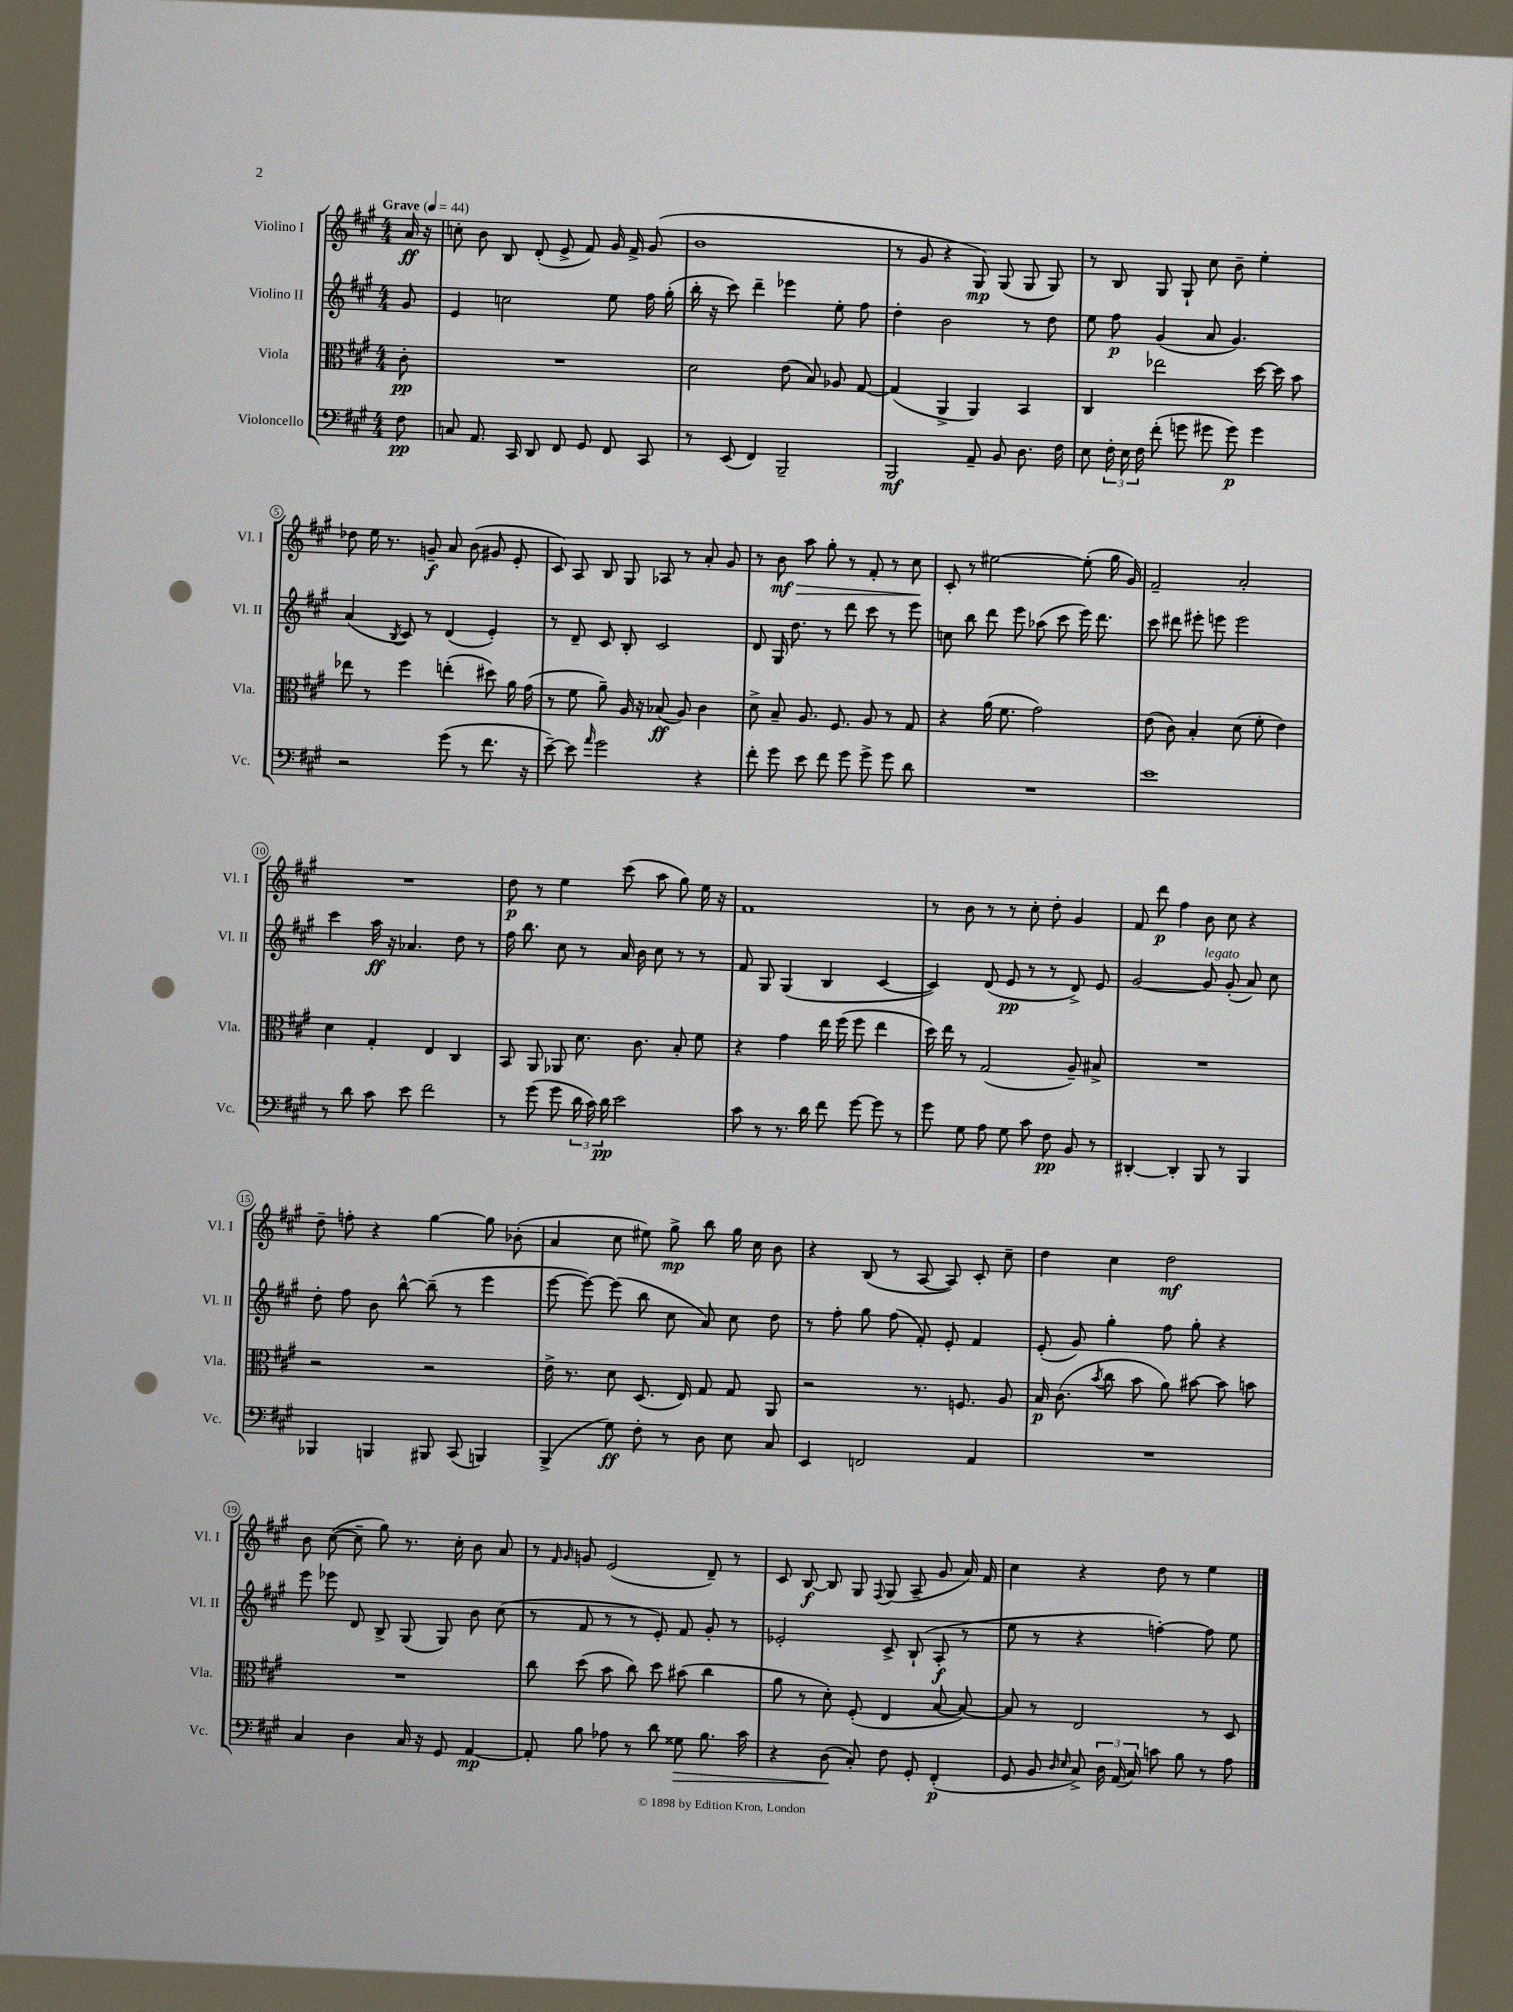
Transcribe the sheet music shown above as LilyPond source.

<<
\new StaffGroup <<
\new Staff = "s0" \with { instrumentName = "Violino I" shortInstrumentName = "Vl. I" } {
    \clef treble \key a \major \numericTimeSignature \time 4/4 \partial 8 \tempo "Grave" 4 = 44
    \autoBeamOff a'16\ff r16 |
    c''8-. b'8 b8 d'8-.( e'8-> fis'8) gis'16 fis'16-> gis'8( |
    b'1 |
    r8 gis'8 r4 gis8\mp) gis8( gis8 gis8) |
    r8 b8 gis8 gis8-! cis''8 b'8-- e''4-. |
    des''8 e''16 r8. g'8--\f a'8 b'8( gis'8 e'8-. |
    cis'8) a8 b8 gis8 aes8 r8 a'8-. gis'8 |
    r8 b'8\mf\> a''8 gis''8-. r8 fis'8-. r8 cis''8\! |
    cis'8-. r8 eis''2~ eis''8-.( gis''16 gis'16) |
    fis'2-- a'2-. |
    R1 |
    d''8\p r8 e''4 cis'''8( a''8 gis''8) e''16 r16 |
    fis'1 |
    r8 b'8 r8 r8 cis''8-. d''8-. gis'4 |
    fis'8 d'''8\p fis''4 b'8 cis''8 r4 |
    d''8-- f''8-. r4 gis''4~ gis''8 bes'8-.( |
    a'4 cis''8 eis''8) gis''8->\mp b''8 gis''16 cis''16 b'8 |
    r4 b8( r8 a8~ a8) cis'8-. cis''8-- |
    d''4 cis''4 d''2\mf |
    b'8 cis''8~( cis''8-- gis''8) r8. cis''16-. b'8 a'8 |
    r8 \grace { fis'16 gis'16 } g'8 e'2( d'8--) r8 |
    cis'8 b8~\f b8 gis8 \appoggiatura { fis8 } gis8( a8-- gis'8 a'16) fis'16 |
    cis''4 r4 d''8 r8 e''4 \bar "|." |
}
\new Staff = "s1" \with { instrumentName = "Violino II" shortInstrumentName = "Vl. II" } {
    \clef treble \key a \major \numericTimeSignature \time 4/4 \partial 8
    \autoBeamOff gis'8 |
    e'4 c''2 e''8 fis''16 gis''16-.( |
    b''16-. r16 cis'''8) d'''4-- ees'''4 e''8-. fis''8 |
    d''4-. b'2 r8 d''8 |
    e''8 fis''8\p gis'4( a'8 gis'4.) |
    a'4( \acciaccatura { b8 } cis'8) r8 d'4( e'4-.) |
    r8 d'8-- cis'8 b8-. cis'2 |
    d'8 gis16 d''8. r8 d'''8 cis'''8 r8 e'''8 |
    c''8 b''8 d'''8 e'''8 aes''8( cis'''8 e'''16) d'''8. |
    cis'''8 dis'''8 eis'''8-. e'''8 e'''2 |
    cis'''4 a''16\ff r16 aes'4. d''8 r8 |
    fis''16 b''8. cis''8 r8 a'16 b'16 cis''8 r8 r8 |
    fis'8 gis8 gis4( b4 cis'4~ |
    cis'4) d'8( e'8\pp r8 r8 d'8->) e'8 |
    gis'2~ gis'8^\markup { \italic "legato" } gis'8-.( a'8) cis''8 |
    d''8-. fis''8 b'8 b''8~-^ b''8--( r8 e'''4 |
    e'''8~ e'''8~) e'''8( b''8 cis''8 a'8) cis''8 d''8 |
    r8 fis''8-. gis''8 fis''8( fis'8-.) e'8-. fis'4 |
    e'8-.( gis'8) gis''4-. fis''8 gis''8-. r4 |
    e'''8 ees'''8 d'8 b8-> gis8( gis8) b'8 cis''8( |
    r8 fis'8 r8 r8 e'8-.) fis'8 gis'8-. r8 |
    ees'2-. cis'8-> b8-!( a8-.\f r8 |
    e''8 r8 r4 f''4~-.) f''8 e''8 \bar "|." |
}
\new Staff = "s2" \with { instrumentName = "Viola" shortInstrumentName = "Vla." } {
    \clef alto \key a \major \numericTimeSignature \time 4/4 \partial 8
    \autoBeamOff cis'8-.\pp |
    R1 |
    d'2 e'8( b8) aes8 gis8~ |
    gis4( a,4-> a,4) b,4 |
    cis4 ees''2 d''16~ d''16 b'8 |
    ees''8 r8 fis''4 e''4-.( dis''8) a'16 gis'16( |
    r8 fis'8 a'8--) a16 r16 bes8\ff( a8) cis'4 |
    d'8-> b8-- a8. fis8. a8 r8 gis8 |
    r4 a'16( fis'8. gis'2) |
    e'8( cis'8) b4-. d'8( fis'8-. e'4) |
    d'4 gis4-. e4 cis4 |
    b,8 a,8 aes,8 d'8. cis'8. b8-. fis'8 |
    r4 gis'4 e''16 fis''16( fis''8 e''4 |
    d''16) e''16 r8 gis2( a8--) bis8-> |
    R1 |
    r2 r2 |
    e'16-> r8. d'8 d8.( e16) gis8 gis8 a,8 |
    r2 r8. f8. a8 |
    b16\p cis'8.( \acciaccatura { b'8 } cis''8 b'8 a'8) bis'8~ bis'8 b'8 |
    R1 |
    cis''8 d''8( b'8 cis''8) d''8 bis'8( cis''4 |
    a'8 r8 d'8-.) fis8-.( e4 b8~ b8~) |
    b8 r8 e2 r8 d8 \bar "|." |
}
\new Staff = "s3" \with { instrumentName = "Violoncello" shortInstrumentName = "Vc." } {
    \clef bass \key a \major \numericTimeSignature \time 4/4 \partial 8
    \autoBeamOff fis8\pp |
    c8 a,8. cis,16 d,8 fis,8 gis,8 fis,8 cis,8 |
    r8 e,8( fis,4) b,,2-- |
    b,,2\mf a,8-- b,8 d8. fis16 |
    e8 \tuplet 3/2 { fis16-. e16 fis16 } fis'8-.( g'8 gis'8 gis'8\p) gis'4 |
    r2 gis'8( r8 fis'8. r16 |
    e'8~--) e'8 \grace { a'16 } gis'2 r4 |
    fis'8-. gis'8 e'8 fis'8 gis'8 gis'8-> gis'8 d'8 |
    R1 |
    e'1 |
    r8 d'8 cis'8 e'8 fis'2 |
    r8 gis'8( gis'8 \tuplet 3/2 { d'16 cis'16) d'16\pp } e'2 |
    cis'8 r8 r8. d'16 fis'8 gis'8~ gis'8 r8 |
    gis'8 gis8 a8 gis8 cis'8 fis8\pp b,8 r8 |
    dis,4~-. dis,4-. b,,8 r8 b,,4 |
    bes,,4 b,,4 bis,,8 cis,8( b,,4) |
    b,,4->( gis8\ff) fis8-. r8 d8 e8 cis8 |
    e,4 f,2 a,4 |
    R1 |
    cis4 d4 cis16 r16 gis,8 a,4~\mp |
    a,8-. b8 aes8 r8 d'8 gisis8\> b8. cis'16 |
    r4 d8\!( cis8-.) fis8 gis,8-. fis,4-.\p( |
    gis,8 b,8 \grace { d16 e16 } cis8->) \tuplet 3/2 { d16 a,16( cis16) } c'8 b8 r8 a8 \bar "|." |
}
>>
>>
\layout { \context { \Score \override BarNumber.stencil = #(make-stencil-circler 0.1 0.3 ly:text-interface::print) } }
